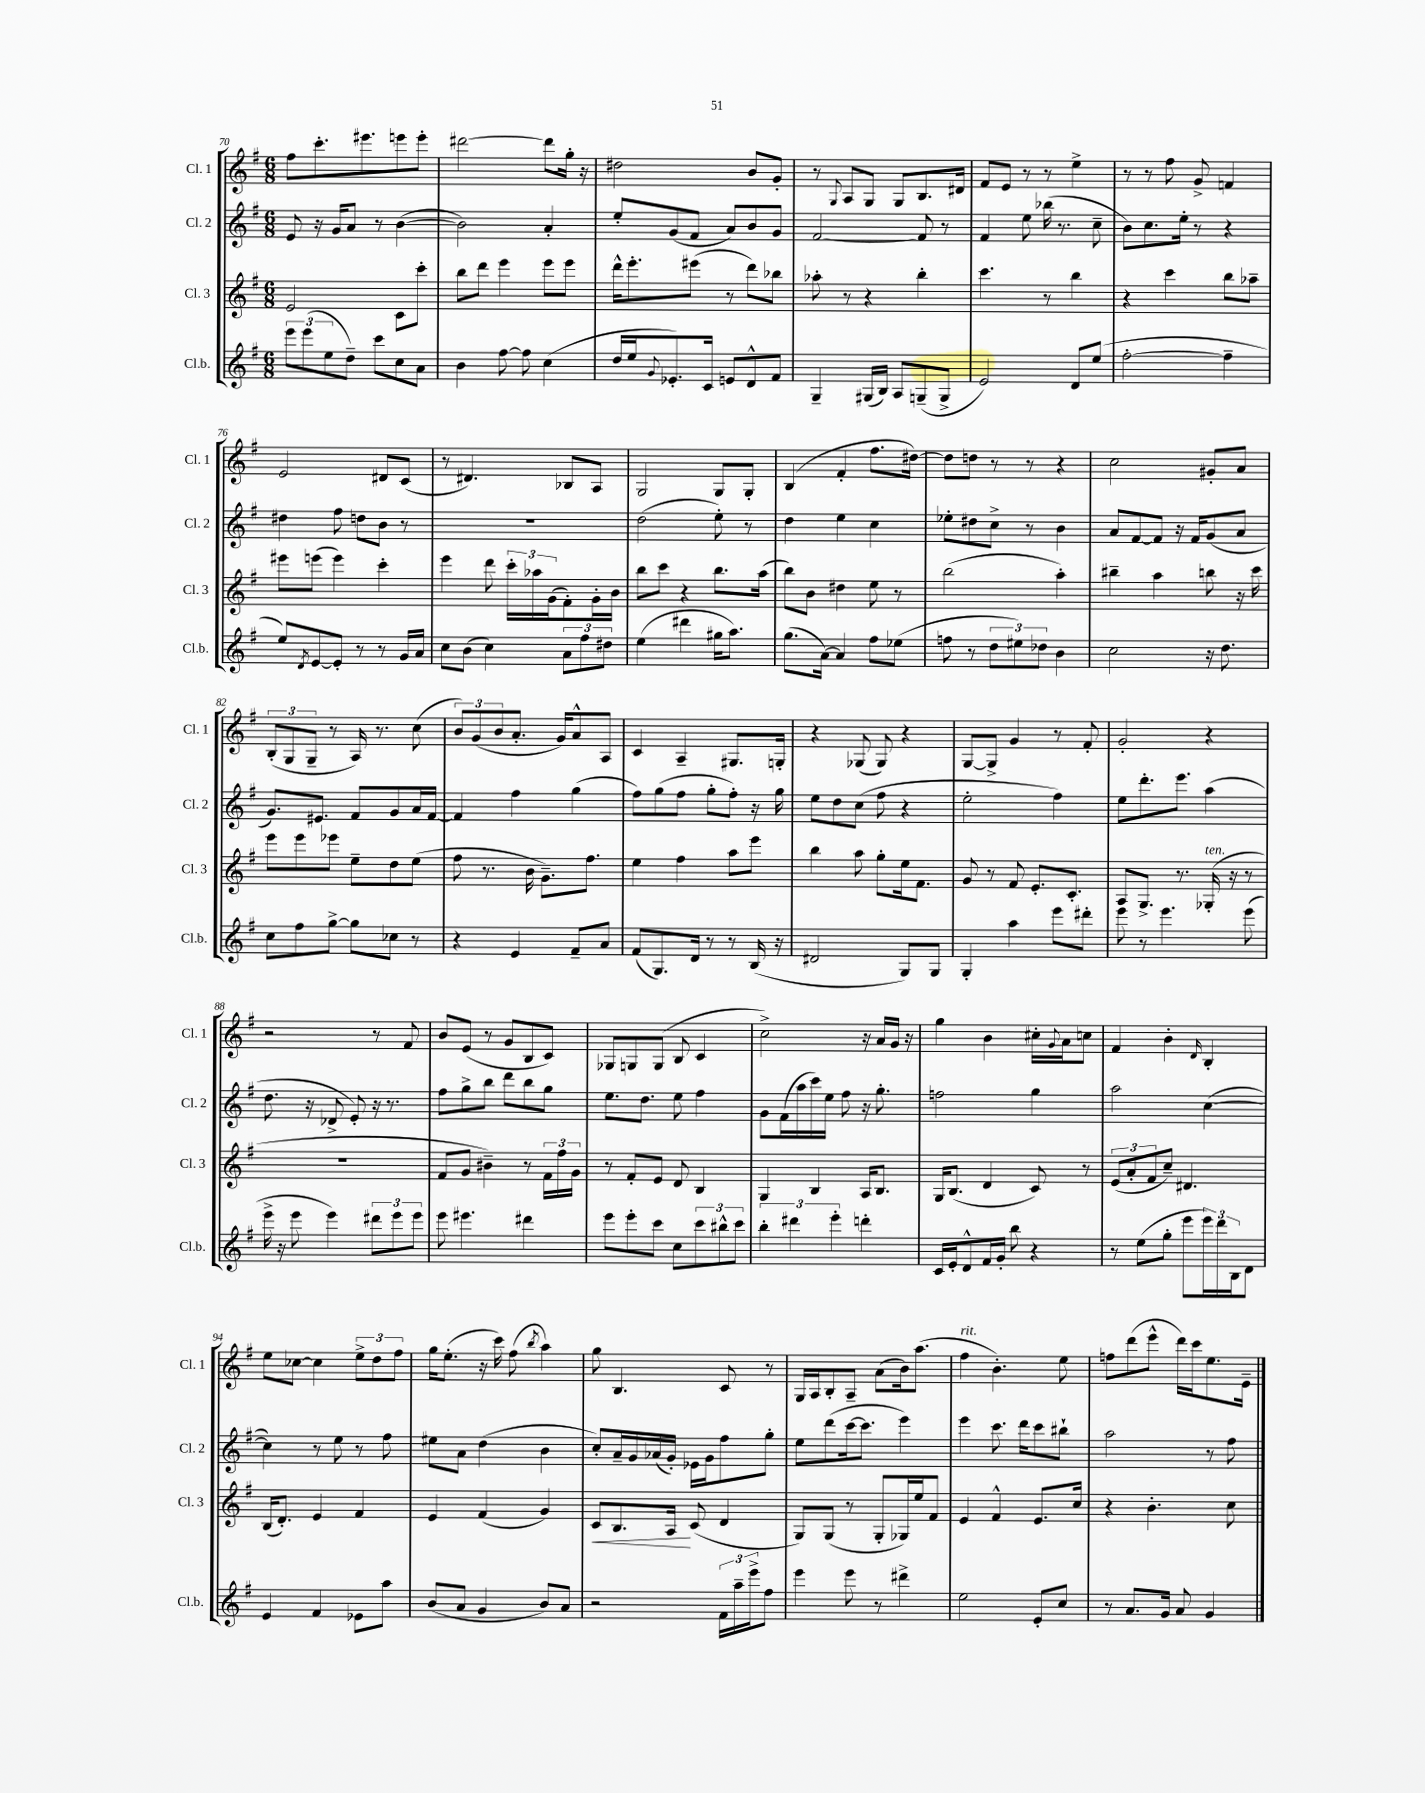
<<
\new StaffGroup <<
\new Staff = "s0" \with { instrumentName = "Cl. 1" shortInstrumentName = "Cl. 1" } {
    \clef treble \key g \major \numericTimeSignature \time 6/8
    fis''8 c'''8.-. eis'''8. e'''8 e'''8-. |
    dis'''2~ dis'''8 g''16-. r16 |
    dis''2 b'8 g'8-. |
    r8 \appoggiatura { g8 } a8 g8 g8 b8. dis'16 |
    fis'8 e'8 r8 r8 e''4-> |
    r8 r8 fis''8 g'8-> f'4 |
    e'2 dis'8 c'8( |
    r8 dis'4.) bes8 a8 |
    g2 g8 g8-. |
    b4( fis'4-. fis''8. dis''16~) |
    dis''8 d''8 r8 r8 r4 |
    c''2 gis'8-. a'8 |
    \tuplet 3/2 { b8-.( g8 g8-- } r8 a16) r8. c''8( |
    \tuplet 3/2 { b'8) g'8( b'8 } a'8.-. g'16) a'8-^ a8 |
    c'4 a4-- gis8. g16-. |
    r4 ges8( ges8) r4 |
    g8~ g8-> g'4 r8 fis'8-. |
    g'2-. r4 |
    r2 r8 fis'8 |
    b'8 e'8( r8 g'8 b8 c'8) |
    ges8 g8 g8( b8 c'4 |
    c''2->) r16 a'16 g'16 r16 |
    g''4 b'4 cis''16-. \appoggiatura { g'8 } a'16 c''8 |
    fis'4 b'4-. \grace { d'16 } b4-. |
    e''8 ces''8~ ces''4 \tuplet 3/2 { e''8-> d''8 fis''8 } |
    g''16 e''8.-.( r16 c'''16) fis''8( \acciaccatura { b''8 } a''4) |
    g''8 b4. c'8 r8 |
    g16 a16 b8-. a8-- a'8( b'16) a''8.( |
    fis''4^\markup { \italic "rit." } b'4.-.) e''8 |
    f''8 d'''8( e'''8-^ d'''16) c'''16 e''8. e'16-- \bar "|." |
}
\new Staff = "s1" \with { instrumentName = "Cl. 2" shortInstrumentName = "Cl. 2" } {
    \clef treble \key g \major \numericTimeSignature \time 6/8
    e'8 r16 g'16 a'8 r8 b'4~( |
    b'2) a'4-. |
    e''8-. g'8( fis'8 a'8) b'8 g'8 |
    fis'2~ fis'8 r8 |
    fis'4 e''8 bes''16( r8. c''8-- |
    b'8) c''8. e''16-. r8 r4 |
    dis''4 fis''8 d''8 b'8 r8 |
    R2. |
    d''2( e''8-.) r8 |
    d''4 e''4 c''4 |
    ees''8-. dis''8 c''8-> r8 b'4 |
    a'8 fis'8~ fis'8 r16 fis'16 g'8( a'8 |
    g'8.) eis'8. fis'8 g'8 a'16 fis'16~ |
    fis'4 fis''4 g''4( |
    fis''8) g''8( fis''8 g''8-. fis''8-.) r16 g''16 |
    e''8 d''8 c''8( fis''8 r4 |
    e''2-. fis''4) |
    e''8 d'''8.-. e'''8. a''4( |
    d''8. r16 des'8-> e'8-.) r16 r8. |
    fis''8 g''8-> b''8 d'''8 b''8 g''8 |
    e''8. d''8. e''8 fis''4 |
    g'8 fis'16( a''16 c'''16) e''16 fis''8 r16 g''8.-. |
    f''2 g''4 |
    a''2 c''4~( |
    c''4) r8 e''8 r8 fis''8 |
    eis''8 a'8 d''4( b'4 |
    c''8-.) a'16-- g'16 aes'16( g'16-.) ees'16 g'16 fis''8 g''8-. |
    e''8 d'''8( c'''16~ c'''8. e'''4) |
    e'''4 c'''8. d'''16 c'''8 bis''8-! |
    a''2 r8 fis''8 \bar "|." |
}
\new Staff = "s2" \with { instrumentName = "Cl. 3" shortInstrumentName = "Cl. 3" } {
    \clef treble \key g \major \numericTimeSignature \time 6/8
    e'2 c'8 c'''8-. |
    b''8 d'''8 e'''4 e'''8 e'''8 |
    d'''16-^ e'''8.-. eis'''8( r8 d'''8) bes''8 |
    aes''8-. r8 r4 b''4-. |
    c'''4. r8 b''4 |
    r4 c'''4 b''8 aes''8-- |
    eis'''8 e'''8( e'''4) c'''4-. |
    e'''4 d'''8 \tuplet 3/2 { c'''16-. aes''16 g'16( } fis'8-.) g'16-. b'16 |
    b''8 c'''8 r4 b''8. a''16( |
    b''8) b'8 dis''4 e''8 r8 |
    b''2( a''4-.) |
    bis''4-- a''4 b''8 r16 c'''16 |
    e'''8 e'''8 ees'''8 e''8-- d''8 e''8( |
    fis''8 r8. b'16 g'8.--) fis''8. |
    e''4 fis''4 a''8 e'''8 |
    b''4 a''8 g''8-. e''16 fis'8. |
    g'8 r8 fis'8 e'8.-. c'8.-. |
    a8 g8.-> r8. ges16-.^\markup { \italic "ten." }( r16 r8 |
    R2. |
    fis'8 g'8 bis'4--) r8 \tuplet 3/2 { fis'16 fis''16 g'16 } |
    r8 fis'8-. e'8 d'8 b4 |
    g4 b4 a16 b8. |
    g16 b8.( d'4 c'8) r8 |
    \tuplet 3/2 { e'8( a'8-. fis'8 } c''8--) dis'4. |
    b16( d'8.-.) e'4 fis'4 |
    e'4 fis'4( g'4) |
    c'8\< b8. a16\! c'8( d'4 |
    g8) g8( r8 g8-. ges16) e''16 fis'8 |
    e'4 fis'4-^ e'8. c''16 |
    r4 b'4.-. c''8 \bar "|." |
}
\new Staff = "s3" \with { instrumentName = "Cl.b." shortInstrumentName = "Cl.b." } {
    \clef treble \key g \major \numericTimeSignature \time 6/8
    \tuplet 3/2 { e'''8 e'''8( e''8 } d''8--) c'''8 c''8 a'8 |
    b'4 fis''8~ fis''8 c''4( |
    d''16 e''16 \appoggiatura { g'8 } ees'8.-.) c'16 e'8 d'8-^ fis'8 |
    g4-- gis16( b16) a8 g8--( g8-> |
    e'2) d'8 e''8( |
    fis''2~-. fis''4-- |
    e''8) \acciaccatura { d'8 } e'8~ e'8-. r8 r8 g'16 a'16 |
    c''8 b'8( c''4) \tuplet 3/2 { a'8 fis''8 dis''8 } |
    e''4( dis'''4 gis''16 a''8.) |
    g''8.( a'16~) a'4 fis''8 ees''8( |
    f''8 r8 \tuplet 3/2 { d''8 eis''8) des''8 } b'4 |
    c''2 r16 d''8. |
    c''8 fis''8 g''8~-> g''8 ces''8 r8 |
    r4 e'4 fis'8-- a'8 |
    fis'8( g8.) d'16 r8 r8 b16( r16 |
    dis'2 g8) g8 |
    g4-. a''4 e'''8 dis'''8-. |
    e'''8 r8 e'''4. e'''8( |
    e'''16-> r16 e'''8 e'''4) \tuplet 3/2 { dis'''8 e'''8 e'''8 } |
    e'''8 eis'''4. dis'''4 |
    e'''8 e'''8-. c'''8 c''8 \tuplet 3/2 { c'''8 bis''8-^ c'''8 } |
    \tuplet 3/2 { b''4-. dis'''4 e'''4-. } d'''4-. |
    c'16 e'16-. d'8-^ fis'16 g'16-. b''8 r4 |
    r8 e''8( g''8-. e'''8 \tuplet 3/2 { e'''16) d'''16 b16 } d'8 |
    e'4 fis'4 ees'8 a''8 |
    b'8( a'8 g'4 b'8) a'8 |
    r2 \tuplet 3/2 { fis'16 a''16-- e'''16-> } fis''8 |
    e'''4 e'''8 r8 dis'''4-> |
    e''2 e'8-. c''8 |
    r8 a'8. g'16 a'8 g'4 \bar "|." |
}
>>
>>
\layout { \context { \Score currentBarNumber = #70 } }
